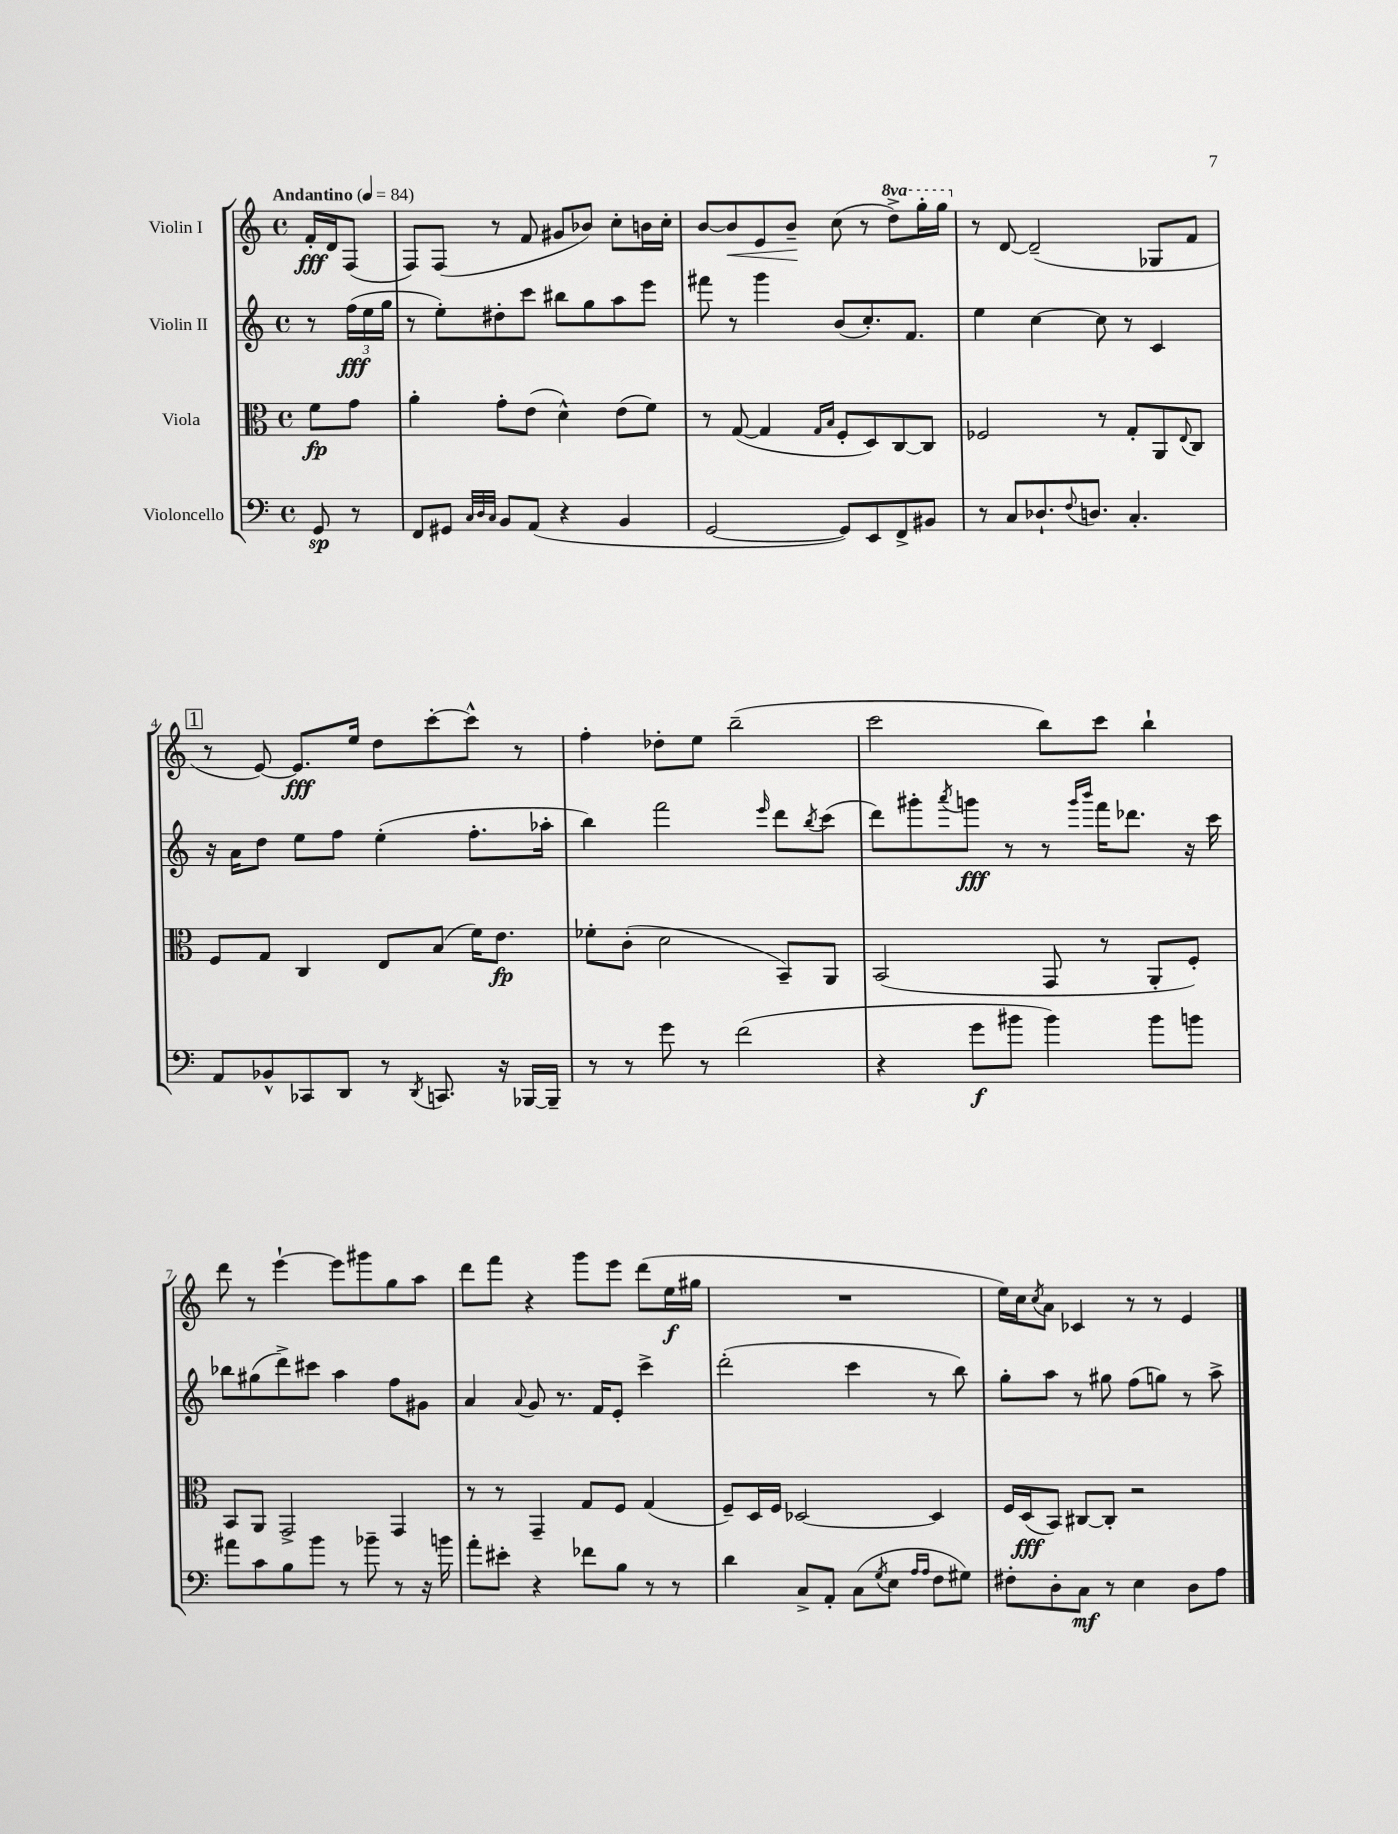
<<
\new StaffGroup <<
\new Staff = "s0" \with { instrumentName = "Violin I" } {
    \clef treble \key c \major \defaultTimeSignature \time 4/4 \set Staff.ottavationMarkups = #ottavation-simple-ordinals \partial 4 \tempo "Andantino" 4 = 84
    f'16-.\fff d'16 f8( |
    f8) f8( r8 f'8 gis'8 bes'8) c''8-. b'16 c''16-. |
    b'8~ b'8\< e'8 b'8--\! c''8( r8 \ottava #1 d'''8->) g'''16-. g'''16 \ottava #0 |
    r8 d'8~ d'2--( ges8 f'8 |
    \mark \markup { \box "1" } r8 e'8~) e'8.\fff e''16 d''8 c'''8~-. c'''8-^ r8 |
    f''4-. des''8-. e''8 b''2--( |
    c'''2 b''8) c'''8 b''4-! |
    d'''8 r8 e'''4~-! e'''8 gis'''8 g''8 a''8 |
    d'''8 f'''8 r4 g'''8 e'''8 d'''8( e''16\f gis''16 |
    R1 |
    e''16) c''16 \acciaccatura { c''8 } a'8 ces'4 r8 r8 e'4 \bar "|." |
}
\new Staff = "s1" \with { instrumentName = "Violin II" } {
    \clef treble \key c \major \defaultTimeSignature \time 4/4 \partial 4
    r8 \tuplet 3/2 { f''16\fff( e''16 g''16 } |
    r8 e''8-.) dis''8-. c'''8 bis''8 g''8 a''8 e'''8 |
    fis'''8 r8 g'''4 b'8( c''8.-.) f'8. |
    e''4 c''4~ c''8 r8 c'4 |
    \mark \markup { \box "1" } r16 a'16 d''8 e''8 f''8 e''4-.( f''8.-. aes''16-. |
    b''4) f'''2 \grace { e'''16 } d'''8 \acciaccatura { b''8 } c'''8( |
    d'''8) gis'''8-. \acciaccatura { a'''8 } g'''8\fff r8 r8 \grace { g'''16 b'''16 } f'''16 des'''8. r16 c'''16 |
    bes''8 gis''8( d'''8->) cis'''8 a''4 f''8 gis'8 |
    a'4 \appoggiatura { a'8 } g'8 r8. f'16 e'8-. c'''4-> |
    d'''2-.( c'''4 r8 b''8) |
    g''8-. a''8 r8 gis''8 f''8( g''8) r8 a''8-> \bar "|." |
}
\new Staff = "s2" \with { instrumentName = "Viola" } {
    \clef alto \key c \major \defaultTimeSignature \time 4/4 \partial 4
    f'8\fp g'8 |
    a'4-. g'8-. e'8( d'4-^) e'8( f'8) |
    r8 g8~( g4 \grace { g16 b16 } f8-. d8) c8~ c8 |
    fes2 r8 g8-. a,8 \appoggiatura { e8 } c8 |
    \mark \markup { \box "1" } f8 g8 c4 e8 b8( f'16) e'8.\fp |
    fes'8-. c'8-.( d'2 b,8--) a,8 |
    b,2( g,8 r8 a,8-. f8-.) |
    b,8 a,8 g,2-> g,4 |
    r8 r8 g,4-- g8 f8 g4( |
    f8--) d16 f16 des2~ des4 |
    f16 d16\fff( b,8) cis8~ cis8-. r2 \bar "|." |
}
\new Staff = "s3" \with { instrumentName = "Violoncello" } {
    \clef bass \key c \major \defaultTimeSignature \time 4/4 \partial 4
    g,8\sp r8 |
    f,8 gis,8 \grace { c32 d32 c32 } b,8 a,8( r4 b,4 |
    g,2~ g,8) e,8 f,8-> bis,8 |
    r8 c8 des8.-! \appoggiatura { f8 } d8. c4.-. |
    \mark \markup { \box "1" } a,8 bes,8-^ ces,8 d,8 r8 \acciaccatura { d,8 } c,8. r16 bes,,16~ bes,,16-- |
    r8 r8 g'8 r8 f'2( |
    r4 g'8\f bis'8 bis'4) bis'8 b'8 |
    ais'8 c'8 b8 b'8 r8 bes'8-- r8 r16 b'16 |
    a'8-. eis'8-. r4 fes'8 b8 r8 r8 |
    d'4 c8-> a,8-. c8( \acciaccatura { g8 } e8 \grace { a16 a16 } f8 gis8) |
    fis8-. d8-. c8\mf r8 e4 d8 a8 \bar "|." |
}
>>
>>
